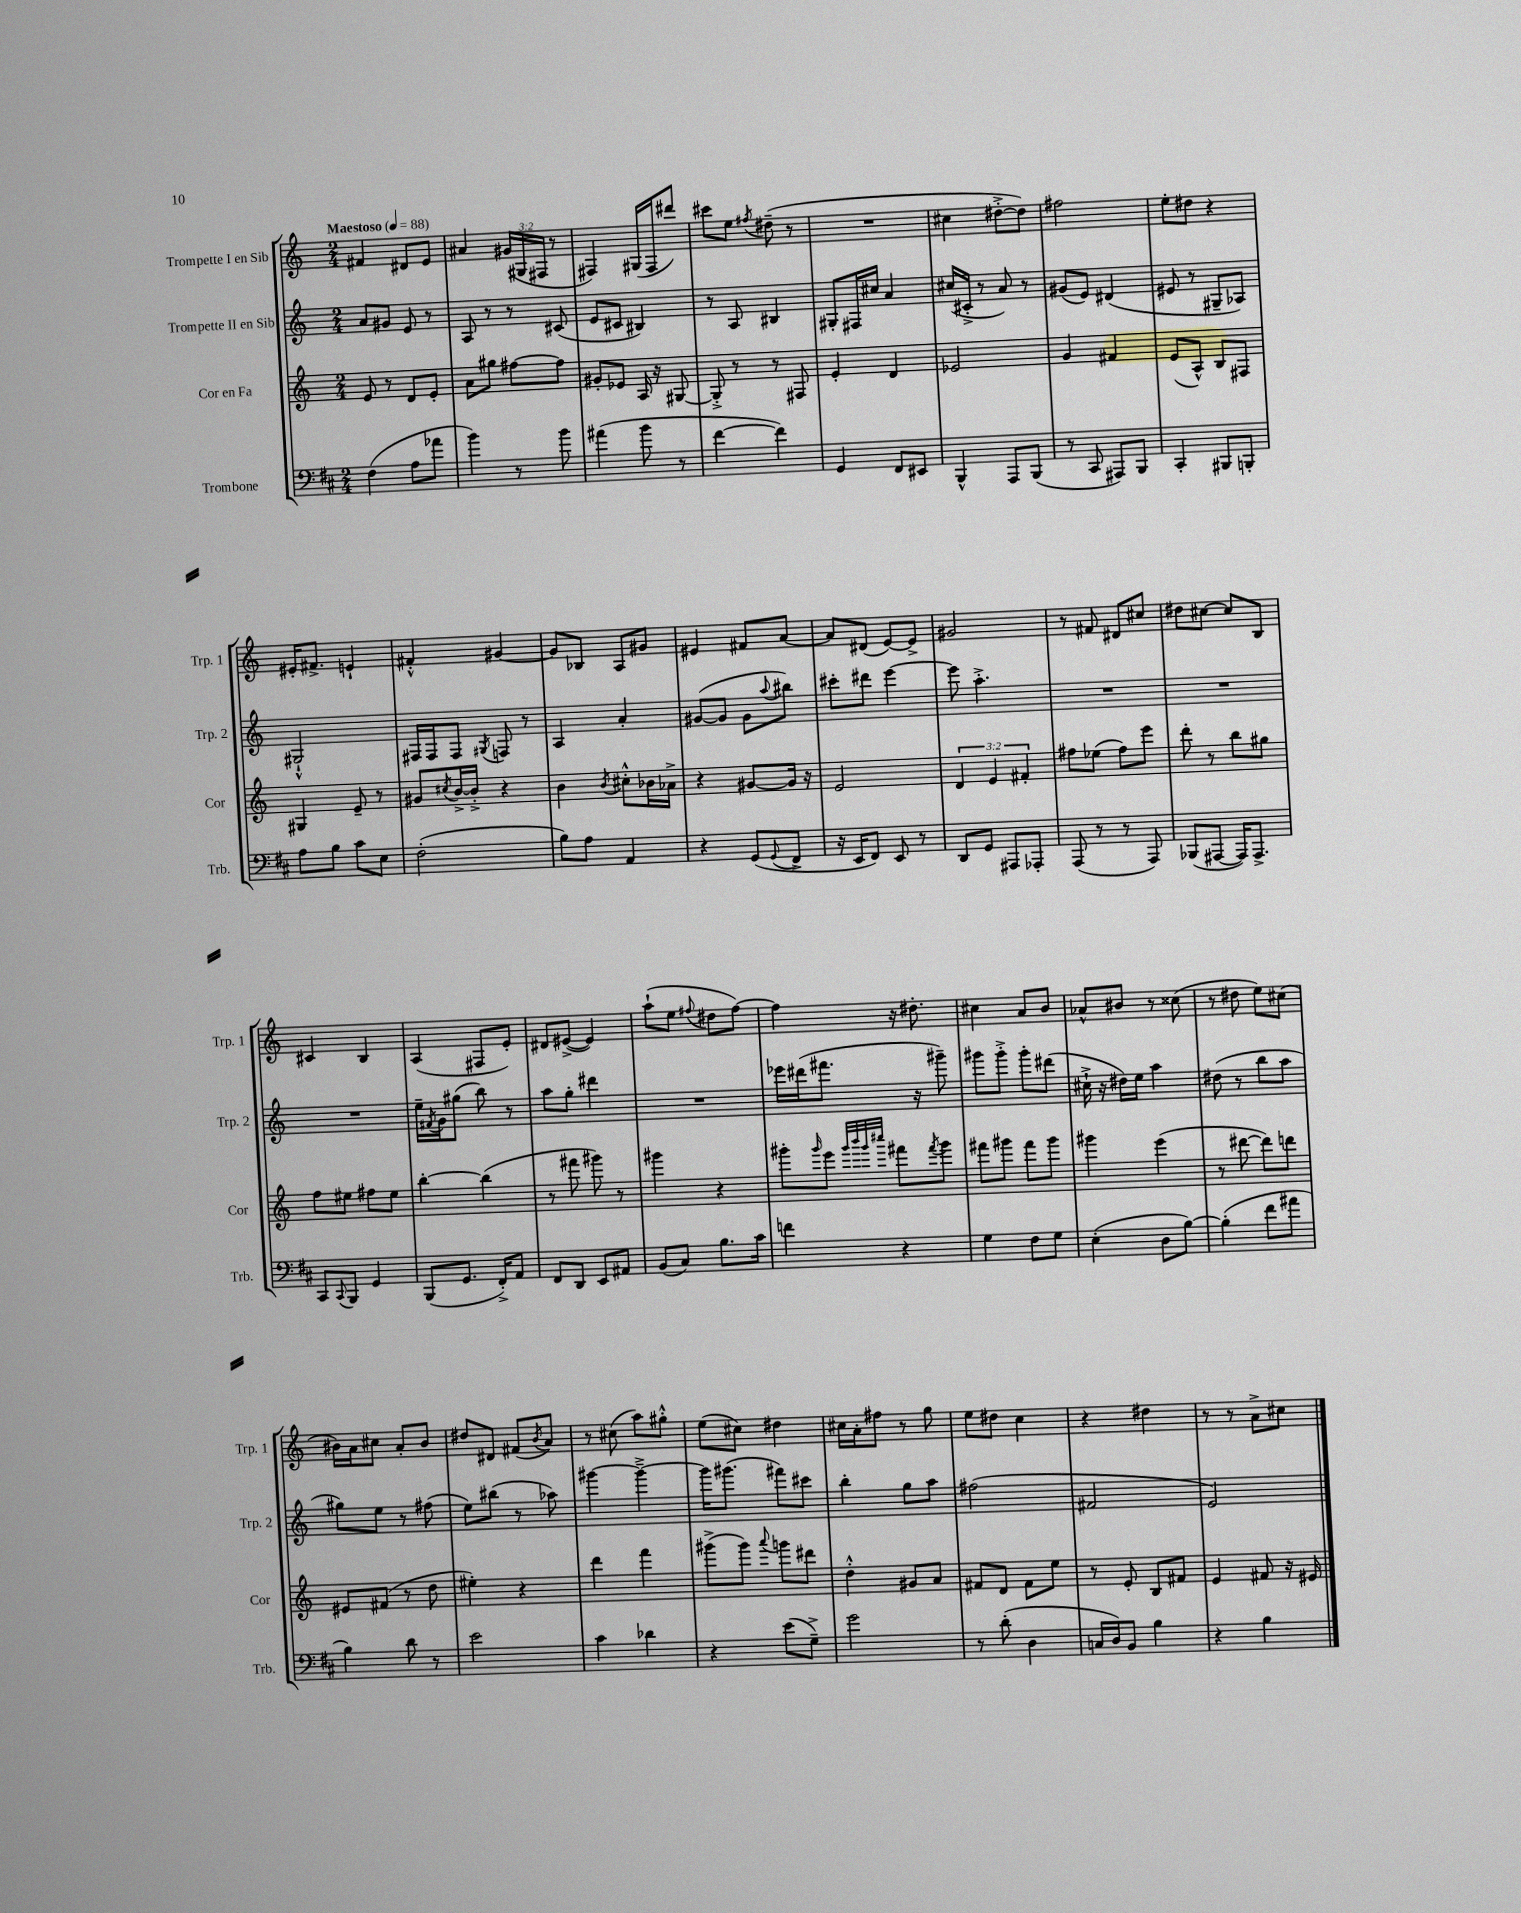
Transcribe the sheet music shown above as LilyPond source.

<<
\new StaffGroup <<
\new Staff = "s0" \with { instrumentName = "Trompette I en Sib" shortInstrumentName = "Trp. 1" } {
    \clef treble \key c \major \numericTimeSignature \time 2/4 \override Staff.TupletNumber.text = #tuplet-number::calc-fraction-text \tempo "Maestoso" 4 = 88
    fis'4 dis'8 e'8 |
    ais'4 \tuplet 3/2 { gis'16( gis16 fis16 } r8 |
    fis4) gis16( fis16 dis'''8) |
    cis'''8 e''8 \acciaccatura { fis''8 } dis''8--( r8 |
    R2 |
    cis''4 dis''8~-.-> dis''8) |
    fis''2 |
    e''8-. dis''8 r4 |
    eis'16-. fis'8.-> e'4-! |
    fis'4-.-^ gis'4~ |
    gis'8 bes8 a8 gis'8 |
    eis'4 fis'8 a'8~ |
    a'8 dis'8( e'8~) e'8-> |
    gis'2 |
    r8 fis'8 dis'8 cis''8 |
    dis''8 cis''8~ cis''8 b8 |
    cis'4 b4 |
    a4( fis8 e'8-.) |
    dis'8 eis'8~->( eis'4) |
    a''8-!( e''8 \appoggiatura { fis''8 } dis''8 fis''8~) |
    fis''4 r16 dis''8.-. |
    cis''4 a'8 b'8 |
    aes'8-^ bis'8 r8 cisis''8( |
    r8 dis''8 e''8) cis''8( |
    bis'16) a'16 cis''8 a'8-. bis'8 |
    dis''8 dis'8 fis'8( \acciaccatura { b'8 } a'8) |
    r8 cis''8( a''8) gis''8-.-^ |
    e''8( cis''8) dis''4 |
    cis''16 a'16-. fis''8 r8 g''8 |
    e''8 dis''8 c''4 |
    r4 dis''4 |
    r8 r8 a'8-> cis''8 \bar "|." |
}
\new Staff = "s1" \with { instrumentName = "Trompette II en Sib" shortInstrumentName = "Trp. 2" } {
    \clef treble \key c \major \numericTimeSignature \time 2/4
    a'8 gis'8 e'8 r8 |
    a8 r8 r8 cis'8( |
    e'8 cis'8 bis4) |
    r8 a8 bis4 |
    gis8-. fis16 cis''16 a'4 |
    cis''16( cis'16-.-> r8 a'8) r8 |
    gis'8( e'8) dis'4( |
    eis'8 r8 gis8-- aes8) |
    gis2-!-^ |
    fis16 fis16 fis8 \acciaccatura { gis8 } f8 r8 |
    a4 a'4-. |
    gis'8~( gis'8 gis'8 \appoggiatura { a''8 } bis''8) |
    cis'''8-. dis'''8 e'''4~ |
    e'''8 a''4.-.-> |
    R2 |
    R2 |
    R2 |
    e''16-- \acciaccatura { fis'8 } g'16 gis''8( b''8) r8 |
    a''8 g''8-. dis'''4 |
    R2 |
    ees'''16 dis'''16( fis'''8. r16 gis'''8--) |
    gis'''8 gis'''8-.-> gis'''8-. dis'''8( |
    cis''16-!-> r16 dis''16) e''16 a''4 |
    dis''8( r8 b''8 a''8 |
    gis''8) e''8 r8 fis''8( |
    e''8) bis''8( r8 aes''8) |
    gis'''4~ gis'''4~---> |
    gis'''16 gis'''8.( fis'''8) cis'''8 |
    b''4-. g''8 a''8 |
    fis''2( |
    fis'2 |
    e'2) \bar "|." |
}
\new Staff = "s2" \with { instrumentName = "Cor en Fa" shortInstrumentName = "Cor" } {
    \clef treble \key c \major \numericTimeSignature \time 2/4 \override Staff.TupletNumber.text = #tuplet-number::calc-fraction-text
    e'8 r8 d'8 e'8-. |
    a'8 gis''8 fis''8~ fis''8 |
    gis'8-. ees'8 a16 r16 gis8~ |
    gis8-.-> r8 r8 fis8 |
    e'4-. d'4 |
    ees'2 |
    g'4 fis'4 |
    e'8( a8-^) b8 fis8 |
    gis4 e'8-- r8 |
    gis'8 \acciaccatura { cis''8 } b'16~-> b'16-.-> r4 |
    b'4 \acciaccatura { b'8 } cis''8-.-^ bes'16 aes'16-> |
    r4 gis'8~ gis'16 r16 |
    e'2 |
    \tuplet 3/2 { d'4 e'4 fis'4-. } |
    fis''8 ees''8( fis''8) e'''8 |
    d'''8-. r8 b''8 gis''8 |
    f''8 eis''8 fis''8 eis''8 |
    b''4~-. b''4( |
    r8 fis'''8 gis'''8) r8 |
    gis'''4 r4 |
    gis'''8-. \grace { gis'''16 } e'''8 \grace { gis'''32 b'''32 gis'''32 cis''''32 } fis'''8 \acciaccatura { fis'''8 } gis'''8 |
    fis'''8 gis'''8 fis'''8 gis'''8 |
    gis'''4 e'''4( |
    r8 dis'''8~ dis'''8) d'''8 |
    eis'8 fis'8( r8 d''8 |
    eis''4-.) r4 |
    d'''4 f'''4 |
    gis'''8->( gis'''8) \appoggiatura { a'''8 } g'''8 dis'''8 |
    d''4-.-^ gis'8 a'8 |
    fis'8 d'8 fis'8 e''8 |
    r8 e'8-. b8 fis'8 |
    e'4 fis'8 r16 eis'16 \bar "|." |
}
\new Staff = "s3" \with { instrumentName = "Trombone" shortInstrumentName = "Trb." } {
    \clef bass \key d \major \numericTimeSignature \time 2/4
    fis4( a8 aes'8 |
    b'4) r8 b'8 |
    ais'4( b'8 r8 |
    fis'4~ fis'4) |
    g,4 fis,8 eis,8 |
    b,,4-^ a,,8 b,,8( |
    r8 cis,8 ais,,8) b,,8 |
    cis,4-. bis,,8 b,,8-. |
    a8 b8 cis'8 e8 |
    fis2-.( |
    b8) a8 a,4 |
    r4 g,8( \appoggiatura { g,8 } fis,8-> |
    r16 e,16 fis,8) e,8 r8 |
    d,8 g,8 ais,,8 aes,,8-. |
    a,,8( r8 r8 a,,8) |
    bes,,8( ais,,8~ ais,,16) ais,,8.-> |
    cis,8 \appoggiatura { cis,8 } b,,8 g,4 |
    b,,8( g,8. fis,16-.->) a,8 |
    fis,8 d,8 e,8 ais,8 |
    b,8( cis8) b8. cis'16 |
    f'4 r4 |
    g4 fis8 g8 |
    e4-.( d8 b8~) |
    b4-.( fis'8 ais'8 |
    b4) d'8 r8 |
    e'2 |
    cis'4 des'4 |
    r4 e'8( g8--->) |
    g'2 |
    r8 d'8-.( d4 |
    c16 d16) b,8 b4 |
    r4 b4 \bar "|." |
}
>>
>>
\layout { \context { \Score \remove "Bar_number_engraver" } }
